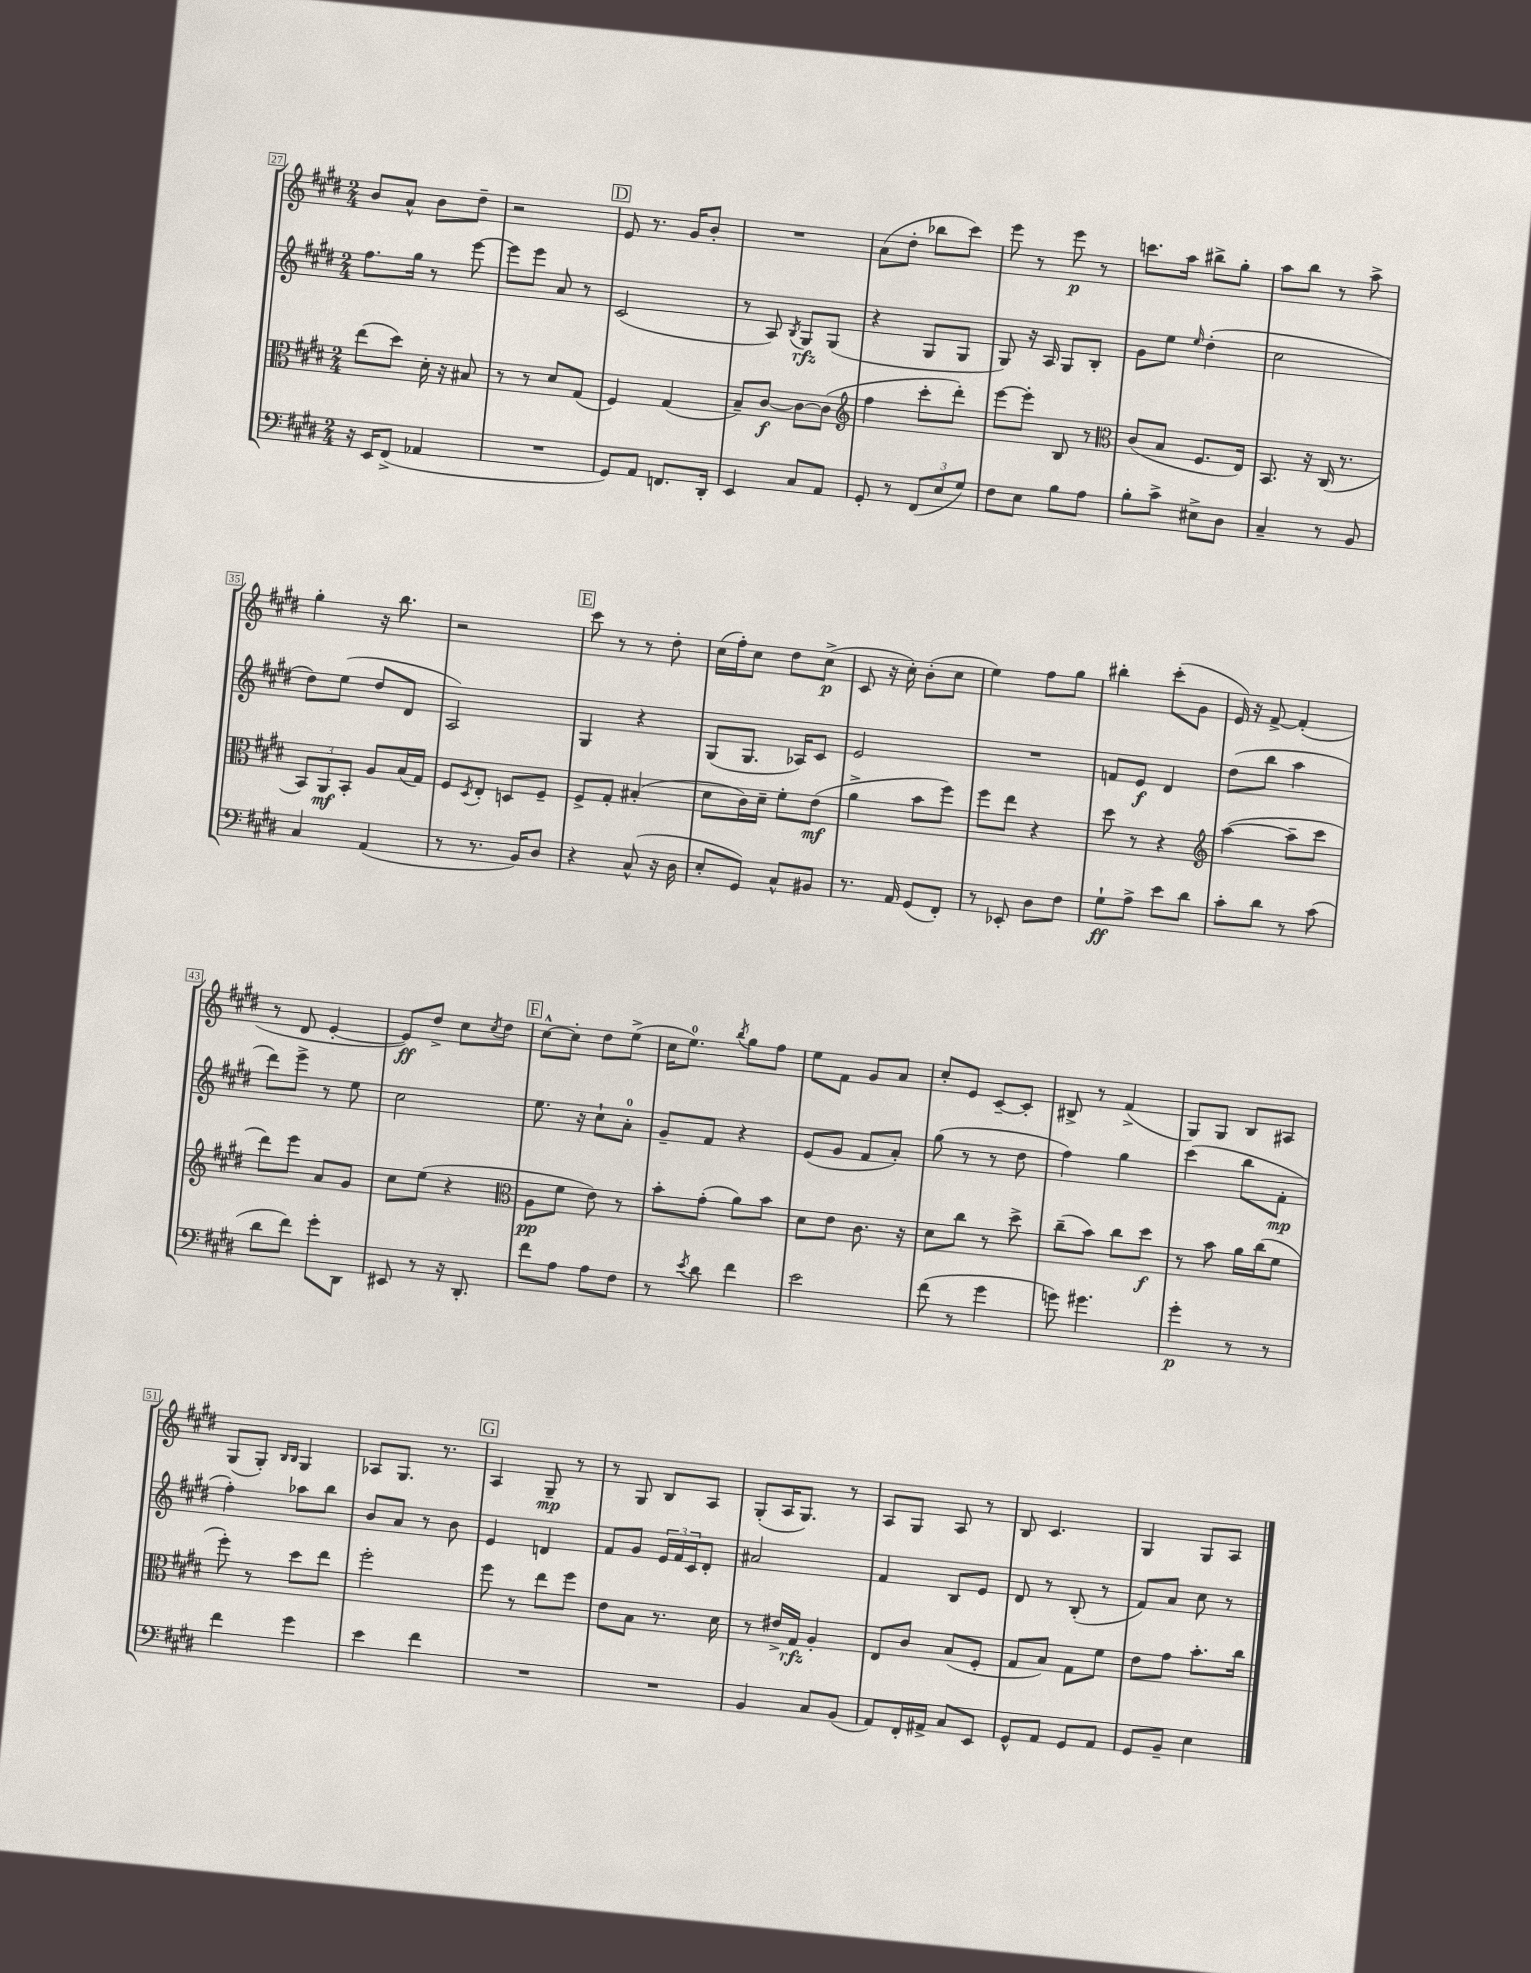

**kern	**kern	**kern	**kern
*staff4	*staff3	*staff2	*staff1
*clefF4	*clefC3	*clefG2	*clefG2
*k[f#c#g#d#]	*k[f#c#g#d#]	*k[f#c#g#d#]	*k[f#c#g#d#]
*M2/4	*M2/4	*M2/4	*M2/4
16r	(8ee	8.ff#	8b
16EE	.	.	.
(8FF#^	8dd#)	.	8a^^
.	.	16gg#	.
4AA-	16d#'	8r	8b
.	16r	.	.
.	8B#	[8eee	8dd#~
=	=	=	=
2r	8r	8eee]	2r
.	8r	8eee	.
.	8d#	8a	.
.	(8G#	8r	.
=	=	=	=
8GG#)	4F#)	(2c#	8e
8AA	.	.	8.r
8.FF	(4G#	.	.
.	.	.	16g#
.	.	.	8b'
16DD#'	.	.	.
=	=	=	=
4EE	8B~)	8r	2r
.	[8c#	8A)	.
.	.	8qB	.
8C#	8c#_	8G#	.
8AA	(8c#]	(8G#	.
=	=	=	=
*	*clefG2	*	*
8GG#'	4ff#	4r	(8a
8r	.	.	8dd#'
(12FF#	8ccc#'	8G#	8bb-
12E	.	.	.
.	8ddd#')	8G#	8ccc#)
12G#)	.	.	.
=	=	=	=
8F#	[8eee	8G#)	8eee
8E	8eee']	16r	8r
.	.	16A	.
8B	8B	8G#	8eee
8A	8r	8B'	8r
=	=	=	=
*	*clefC3	*	*
8B'	(8c#	8g#	8.ccc
8c#^	8B	8ee	.
.	.	.	16aa
.	.	16qqee	.
8E#^	8.F#	(4dd#'	8bb#^
8D#	.	.	8gg#'
.	16E)	.	.
=	=	=	=
4C#~	8.BB	2cc#	8aa
.	.	.	8bb
.	16r	.	.
8r	(16C#	.	8r
.	8.r	.	.
8BB	.	.	8aa^
=	=	=	=
4C#	12BB)	8dd#)	4gg#'
.	12AA	.	.
.	.	(8ee	.
.	12BB'	.	.
(4AA	8A	8dd#	16r
.	.	.	8.bb
.	(16B	8d#	.
.	16G#)	.	.
=	=	=	=
8r	8F#	2A)	2r
.	8qD#	.	.
8.r	8E'	.	.
.	8D	.	.
16BB)	.	.	.
8D#	8F#~	.	.
=	=	=	=
4r	8F#^	4G#	8ccc#
.	8G#'	.	8r
(8C#^^	(4B#'	4r	8r
16r	.	.	8dd#'
16D#	.	.	.
=	=	=	=
8E'	8d#	(8G#	(16cc#
.	.	.	16ff#')
8GG#)	16c#)	8.G#	8cc#
.	16d#~	.	.
8C#^^	8f#'	.	8dd#
.	.	16A-)	.
8BB#	(8e	8c#	(8cc#^
=	=	=	=
8.r	4a^	2e	8c#
.	.	.	16r
16AA	.	.	16cc#')
(8GG#	8b	.	(8b'
8FF#')	8ff#)	.	8cc#
=	=	=	=
8r	8ff#	2r	4ee)
8EE-'	8ee	.	.
8D#	4r	.	8ff#
8F#	.	.	8gg#
=	=	=	=
8G#`	8dd#	8f	4bb#'
8A^	8r	8e	.
8e	4r	4d#	(8ccc#'
8d#	.	.	8g#
=	=	=	=
*	*clefG2	*	*
8c#'	([4aa	(8dd#	16e)
.	.	.	16r
8d#	.	8bb	[8f#^
8r	8aa~]	4aa	(4f#']
(8c#	8ccc#	.	.
=	=	=	=
8d#	8ddd#)	8ddd#)	8r
8f#)	8eee	8eee^	8d#
8g#'	8a	8r	[4e'
8DD#	8g#	8ee	.
=	=	=	=
8EE#	8cc#	2cc#	8e])
8r	(8ee	.	8dd#^
16r	4r	.	8cc#
8.DD#'	.	.	.
.	.	.	8qcc#
.	.	.	8dd#
=	=	=	=
*	*clefC3	*	*
8f#	8A	8.ee	[8cc#^^
8A	8f#	.	8cc#']
.	.	16r	.
8A	8e)	8cc#`	8dd#
8F#	8r	8a'	(8ee^
=	=	=	=
8r	8b'	8g#~	16cc#
.	.	.	8.ee)
8qe	.	.	.
8d#	(8g#'	8f#	.
.	.	.	8qbb
4f#	8a)	4r	8gg#
.	8b	.	8ff#
=	=	=	=
2e	8d#	(8e	8ee
.	8e	8g#	8f#
.	8.c#	8f#	8g#
.	.	8a')	8a
.	16r	.	.
=	=	=	=
(8f#	8d#	(8gg#	8cc#'
8r	8cc#	8r	8e
4g#	8r	8r	[8c#~
.	8dd#^	8dd#	8c#']
=	=	=	=
8g)	(8cc#~	4ff#)	8B#^
4.g#	8b)	.	8r
.	8cc#	4gg#	(4f#^
.	8dd#	.	.
=	=	=	=
4g#'	8r	(4ccc#	8G#)
.	8b	.	8G#
8r	16a	8bb	8B
.	(16cc#	.	.
8r	8f#	8f#'	8A#
=	=	=	=
4f#	8ff#')	4ff#')	(8G#
.	8r	.	8G#')
.	.	.	16qqB
.	.	.	16qqB
4g#	8dd#	8aa-	4G#
.	8ee	8bb	.
=	=	=	=
4e	2ff#'	8b	8A-
.	.	8a	8.G#
4f#	.	8r	.
.	.	.	8.r
.	.	8b	.
=	=	=	=
2r	8ff#	4e	4A
.	8r	.	.
.	8ee	4d	8G#~
.	8ff#	.	8r
=	=	=	=
2r	8e	8f#	8r
.	8B	8g#	8G#
.	8.r	24e	8B
.	.	24f#	.
.	.	24c#	.
.	.	8d#'	8A
.	16d#	.	.
=	=	=	=
4BB	8r	2a#	(8G#'
.	16e#^	.	16A
.	16G#	.	8.G#)
8C#	4A'	.	.
(8BB	.	.	8r
=	=	=	=
8AA)	8E	4f#	8A
16FF#'	8c#	.	8G#
16AA#^	.	.	.
8C#	(8B	8B	8A
8EE	8F#'	8e	8r
=	=	=	=
8GG#^^	8G#	8d#	8B
8AA	8B)	8r	4.c#
8GG#	8G#	(8B'	.
8AA	8f#	8r	.
=	=	=	=
8GG#	8e	8f#)	4G#
8BB~	8g#	8a	.
4E	8.b'	8cc#	8G#
.	.	8r	8A
.	16cc#	.	.
==	==	==	==
*-	*-	*-	*-
